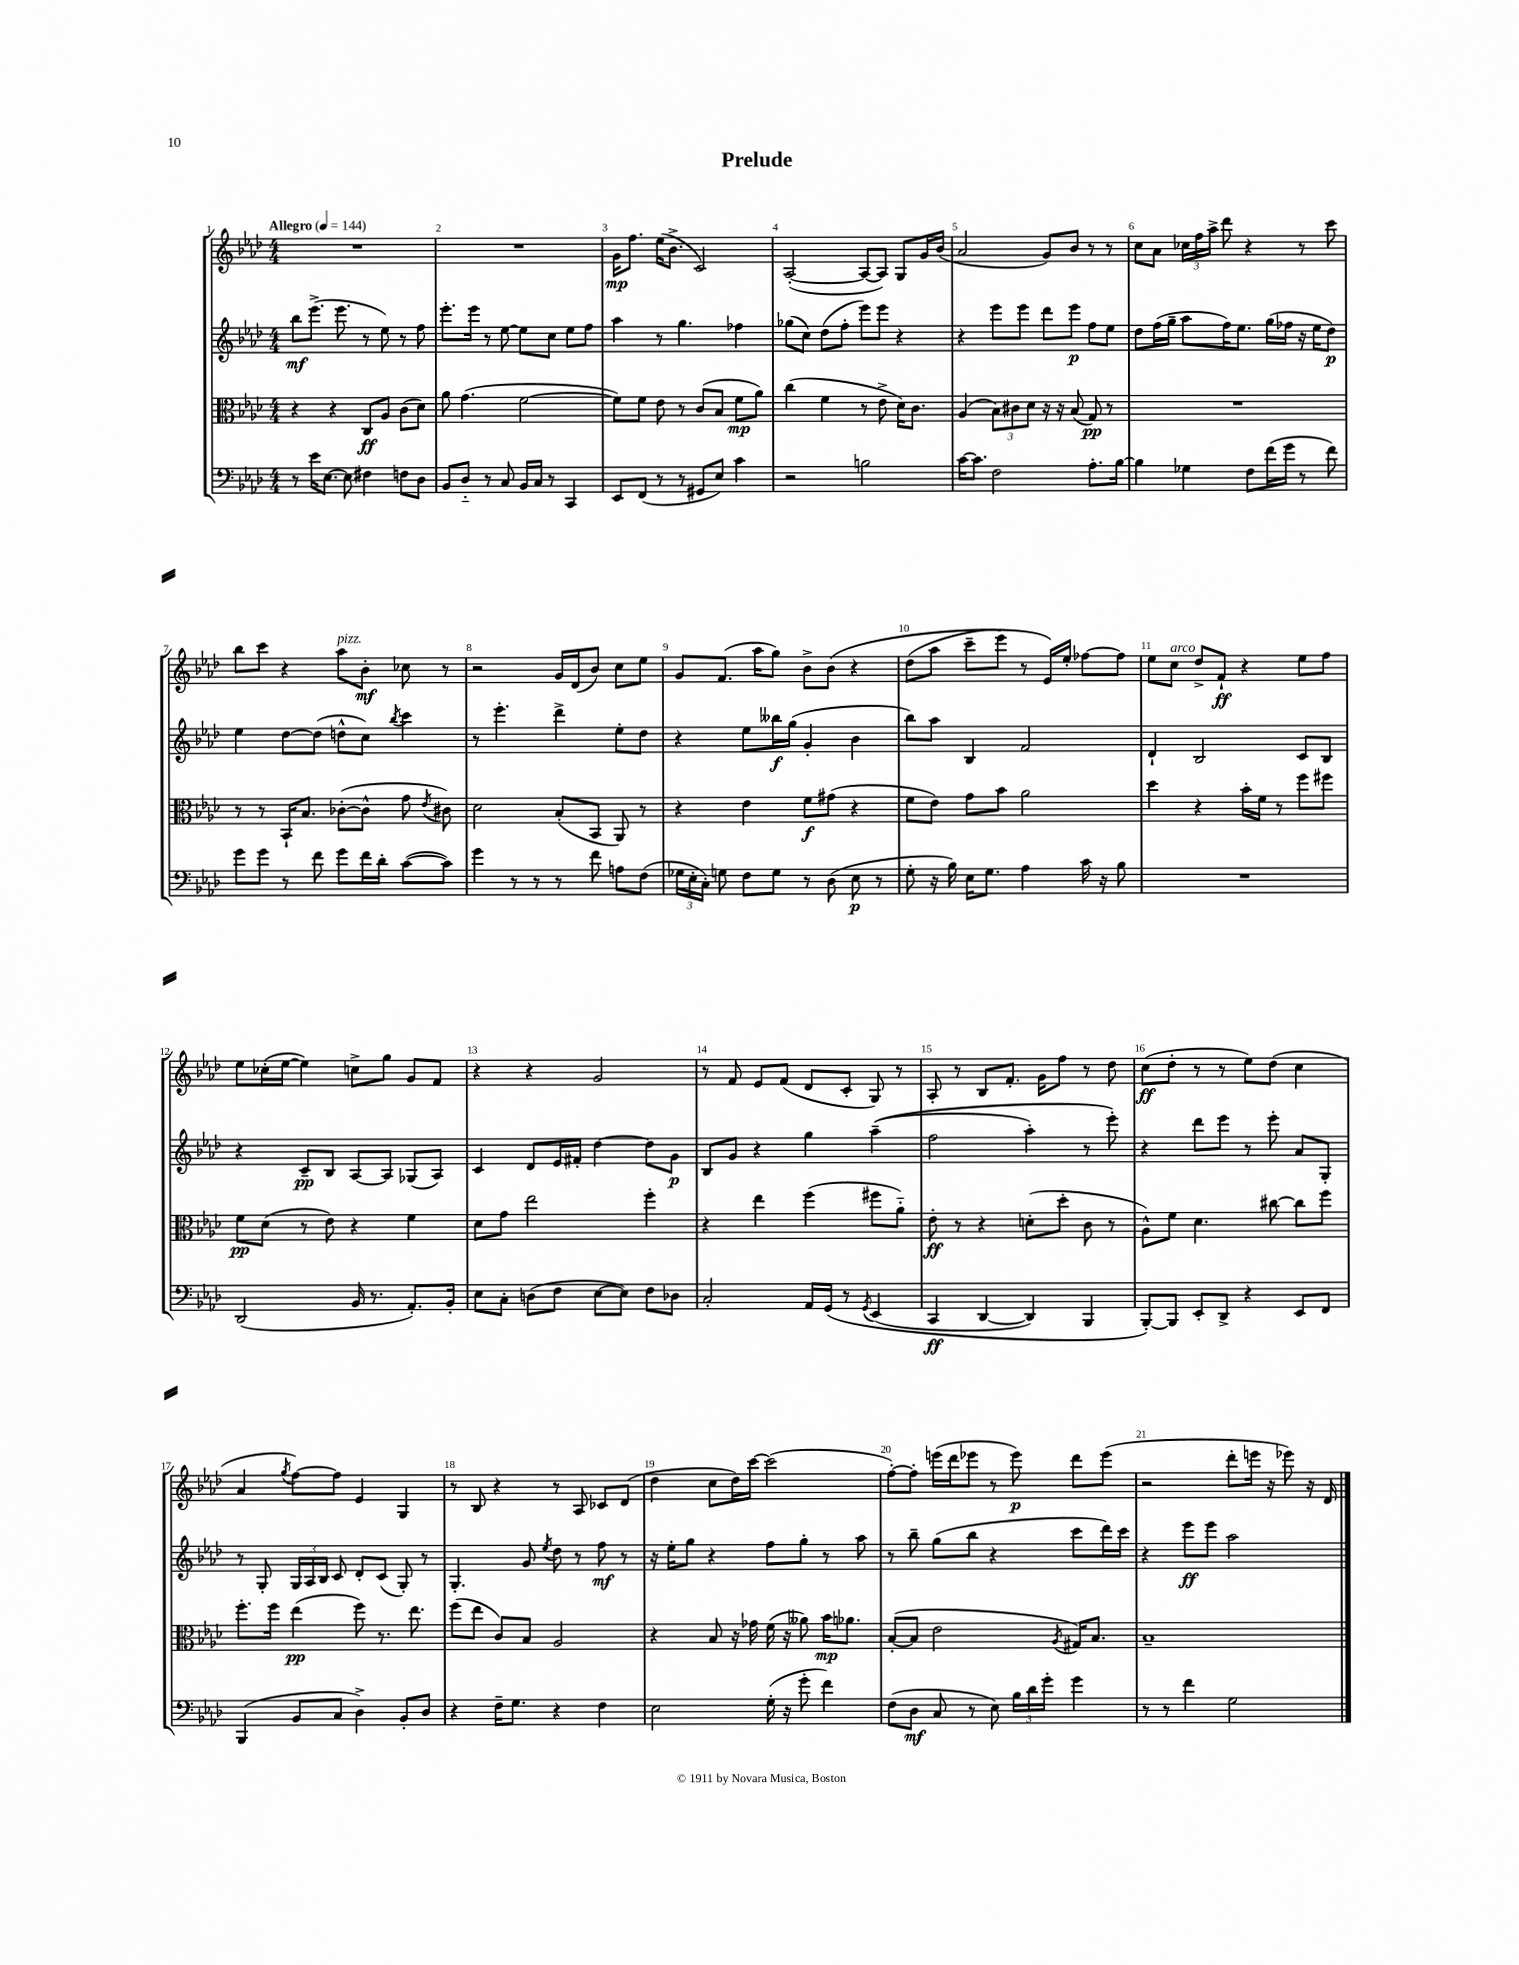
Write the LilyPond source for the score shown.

\header { title = "Prelude" }
<<
\new StaffGroup <<
\new Staff = "s0" {
    \clef treble \key aes \major \numericTimeSignature \time 4/4 \tempo "Allegro" 4 = 144
    \autoBeamOff R1 |
    R1 |
    g'16[\mp f''8.] ees''16[( bes'8.]-> c'2) |
    aes2~-.( aes8[~ aes8]) g8[ g'16 bes'16]( |
    aes'2 g'8[) bes'8] r8 r8 |
    c''8[ aes'8] \tuplet 3/2 { ces''16[ f''16 aes''16]-> } des'''8 r4 r8 c'''8 |
    bes''8[ c'''8] r4 aes''8[^\markup { \italic "pizz." } bes'8]-.\mf ces''8 r8 |
    r2 g'16[ des'16( bes'8]) c''8[ ees''8] |
    g'8[ f'8.]( aes''16[ g''8]) bes'8[-> bes'8]\( r4 |
    des''8[( aes''8] c'''8[-- ees'''8]) r8 ees'16[\) ees''16]-. fes''8[~ fes''8] |
    ees''8[ c''8]^\markup { \italic "arco" } des''8[-> f'8]-!\ff r4 ees''8[ f''8] |
    ees''8[ ces''16-.( ees''16]~ ees''4) c''8[-> g''8] g'8[ f'8] |
    r4 r4 g'2 |
    r8 f'8 ees'8[ f'8]( des'8[ c'8]-. g8) r8 |
    aes8-. r8 bes8[ f'8.]-. g'16[ f''8] r8 des''8 |
    c''8[\ff( des''8]-. r8 r8 ees''8[) des''8]( c''4 |
    aes'4 \acciaccatura { g''8 } f''8[~) f''8] ees'4 g4 |
    r8 bes8 r4 r8 aes8 ces'8[ des'8]( |
    des''4 c''8[ des''16) c'''16]~ c'''2( |
    f''8[~-.) f''8]-. e'''16[( des'''16 ees'''8] r8 ees'''8\p) des'''8[ ees'''8]( |
    r2 des'''8[-. e'''16] r16 ees'''8) r16 des'16 \bar "|." |
}
\new Staff = "s1" {
    \clef treble \key aes \major \numericTimeSignature \time 4/4
    \autoBeamOff bes''8[\mf ees'''8.]->( ees'''8. r8 ees''8) r8 f''8 |
    ees'''8.[-. ees'''16] r8 ees''8~ ees''8[ c''8] ees''8[ f''8] |
    aes''4 r8 g''4. fes''4 |
    ges''8[( c''8]) des''8[( f''8]-. ees'''8[) ees'''8] r4 |
    r4 ees'''8[ ees'''8] des'''8[ ees'''8]\p f''8[ ees''8] |
    des''8[ f''16( g''16]-- aes''8[ f''16) ees''8.] g''16[( fes''16] r16 ees''16[ des''8]\p) |
    ees''4 des''8[~ des''8]( d''8[-^ c''8]) \acciaccatura { bes''8 } c'''4 |
    r8 ees'''4.-. des'''4-> ees''8[-. des''8] |
    r4 ees''8[ beses''16\f g''16]( g'4-. bes'4 |
    bes''8[) aes''8] bes4 f'2 |
    des'4-! bes2 c'8[ bes8] |
    r4 c'8[--\pp bes8] aes8[~ aes8] ges8[( aes8]) |
    c'4 des'8[ ees'16 fis'16]-. des''4~ des''8[ g'8]\p |
    bes8[ g'8] r4 g''4 aes''4--(\( |
    f''2 aes''4-.) r8 ees'''8-.\) |
    r4 des'''8[ ees'''8] r8 ees'''8-. aes'8[ g8]-. |
    r8 g8-. \tuplet 3/2 { g16[ aes16 bes16] } c'8 des'8[-. c'8]( g8-.) r8 |
    g4.-. g'8 \acciaccatura { ees''8 } des''8 r8 f''8\mf r8 |
    r16 ees''16[-. g''8] r4 f''8[ g''8]-. r8 aes''8 |
    r8 bes''8-- g''8[( bes''8] r4 c'''8[ des'''16) c'''16] |
    r4 ees'''8[\ff ees'''8] aes''2 \bar "|." |
}
\new Staff = "s2" {
    \clef alto \key aes \major \numericTimeSignature \time 4/4
    \autoBeamOff r4 r4 c8[\ff aes8] c'8[( des'8]) |
    aes'8 g'4.( f'2~ |
    f'8[) f'8] ees'8 r8 c'8[( bes8] f'8[\mp aes'8]) |
    c''4( f'4 r8 ees'8-> des'16[) c'8.] |
    aes4( \tuplet 3/2 { bes8[) cis'8 des'8] } r16 r16 bes8( g8\pp) r8 |
    R1 |
    r8 r8 bes,16[-! bes8.] ces'8[~-.( ces'8]-^ g'8 \acciaccatura { ees'8 } cis'8) |
    des'2 bes8[-.( bes,8] aes,8) r8 |
    r4 ees'4 f'8[\f gis'8]( r4 |
    f'8[ ees'8]) g'8[ bes'8] aes'2 |
    des''4 r4 bes'16[-. f'16] r8 f''8[ fis''8] |
    f'8[\pp des'8]( r8 ees'8) r4 f'4 |
    des'8[ g'8] ees''2 f''4-. |
    r4 ees''4 f''4( fis''8[ aes'8]-_) |
    ees'8-.\ff r8 r4 d'8[-.( des''8]-. c'8 r8 |
    aes8[-^) f'8] des'4. cis''8~ cis''8[ f''8] |
    f''8.[-. f''16] ees''4\pp( f''8) r8. ees''8. |
    f''8[( ees''8] c'8[) bes8] aes2 |
    r4 bes8 r16 ges'16 f'16( r16 aeses'8) bes'16[\mp aes'8.] |
    bes8[~-.( bes8] ees'2 \acciaccatura { aes8 } gis16[) bes8.] |
    bes1-- \bar "|." |
}
\new Staff = "s3" {
    \clef bass \key aes \major \numericTimeSignature \time 4/4
    \autoBeamOff r8 ees'16[ ees8.]~ ees8 fis4 f8[ des8] |
    bes,8[ des8]-_ r8 c8 bes,16[ c16] r8 c,4 |
    ees,8[ f,8]( r8 r8 gis,8[ ees8]) c'4 |
    r2 b2 |
    c'16[~ c'8.] f2 aes8.[-. bes16]~ |
    bes4 ges4 f8[ f'16( g'16] r8 f'8) |
    g'8[ g'8] r8 f'8 g'8[ f'16 des'16]-. c'8[~( c'8]) |
    g'4 r8 r8 r8 f'8 a8[ f8]( |
    \tuplet 3/2 { ges16[ ees16-. c16]-.) } g8 f8[ g8] r8 des8( ees8\p r8 |
    g8-. r16 bes16) ees16[ g8.] aes4 c'16 r16 bes8 |
    R1 |
    des,2( bes,16 r8. aes,8.[-.) bes,16]-. |
    ees8[ c8]-. d8[( f8] ees8[~ ees8]) f8[ des8] |
    c2-. aes,16[ g,16]\( r8 \acciaccatura { g,8 } ees,4( |
    c,4\ff des,4~ des,4) bes,,4 |
    bes,,8[~-.\) bes,,8] ees,8[-. des,8]-> r4 ees,8[ f,8] |
    bes,,4( bes,8[ c8] des4->) bes,8[-. des8] |
    r4 f16[-- g8.] r4 f4 |
    ees2 g16-.( r16 g'8-. f'4) |
    f8[( des8]\mf c8 r8 ees8) \tuplet 3/2 { bes16[ des'16 g'16]-. } g'4 |
    r8 r8 f'4 g2 \bar "|." |
}
>>
>>
\layout { \context { \Score \override BarNumber.break-visibility = ##(#f #t #t) barNumberVisibility = #all-bar-numbers-visible } }
